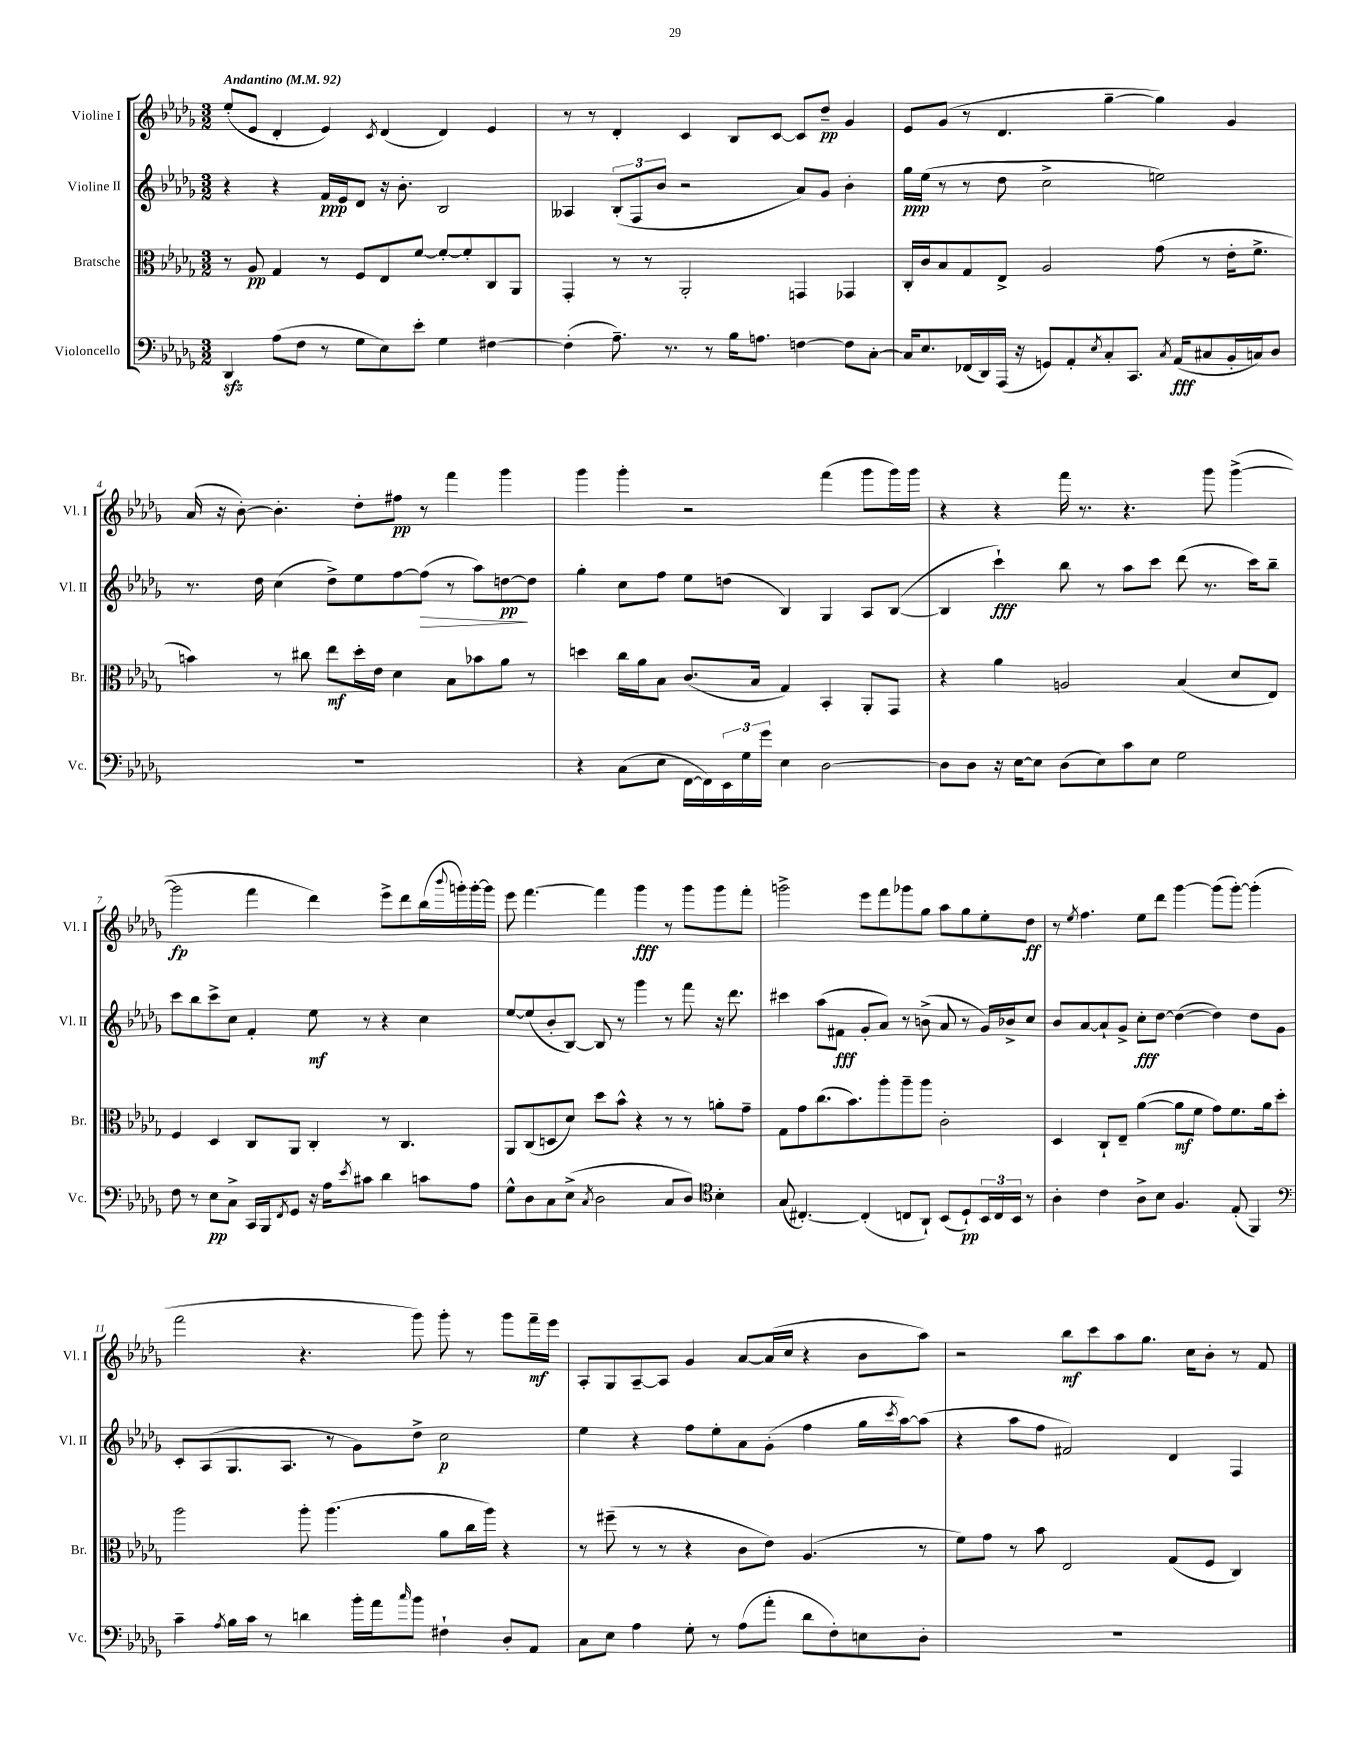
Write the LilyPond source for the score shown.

<<
\new StaffGroup <<
\new Staff = "s0" \with { instrumentName = "Violine I" shortInstrumentName = "Vl. I" } {
    \clef treble \key des \major \numericTimeSignature \time 3/2 \tempo "Andantino" 4 = 92
    ees''8-.( ees'8 des'4-. ees'4) \acciaccatura { c'8 } des'4( des'4) ees'4 |
    r8 r8 des'4-. c'4 bes8 c'8~ c'8 des''8--\pp ges'4 |
    ees'8 ges'8( r8 des'4. ges''4~-- ges''4) ges'4 |
    aes'16( r16 bes'8~-.) bes'4.-. des''8-. fis''8\pp r8 f'''4 ges'''4 |
    ges'''4 ges'''4-. r2 f'''4( ges'''8 ges'''16) ges'''16 |
    r4 r4 f'''16 r8. r4. ges'''8 ges'''4~->( |
    ges'''2\fp f'''4 des'''4) ees'''8-> des'''8 bes''16( \appoggiatura { bes'''8 } g'''16-.) g'''16~-. g'''16 |
    ees'''8 f'''4.~ f'''4 ges'''4\fff r8 ges'''8 ges'''8 f'''8-. |
    g'''2-> ees'''8 f'''8 ges'''8 ges''8 aes''8 ges''8 ees''8-. des''8\ff |
    r8 \acciaccatura { ees''8 } f''4. ees''8 des'''8 ges'''4~ ges'''8( ges'''8~-.) ges'''4-.( |
    f'''2 r4. ges'''8) ges'''8-. r8 ges'''8 f'''16--\mf ees'''16 |
    aes8-. ges8 aes8~-- aes8 ges'4 aes'8~ aes'16( c''16 r4 bes'8 aes''8) |
    r2 bes''8\mf c'''8 aes''8 ges''8. c''16 bes'8-. r8 f'8 \bar "|." |
}
\new Staff = "s1" \with { instrumentName = "Violine II" shortInstrumentName = "Vl. II" } {
    \clef treble \key des \major \numericTimeSignature \time 3/2
    r4 r4 f'16\ppp ees'16 des'8 r16 bes'8.-. bes2 |
    aeses4 \tuplet 3/2 { bes8-.( f8 bes'8 } r2 aes'8) ges'8 bes'4-. |
    ges''16\ppp ees''16( r8 r8 des''8 c''2-> e''2) |
    r8. des''16 c''4( des''8->) ees''8 f''8~ f''8\>( r8 aes''8) d''8~\pp\! d''8 |
    ges''4-. c''8 f''8 ees''8 d''8( bes4) ges4 aes8 bes8~( |
    bes4 c'''4-!\fff) bes''8 r8 aes''8 c'''8 des'''8( r8. c'''16) bes''8-- |
    c'''8 bes''8 c'''8-> c''8 f'4-. ees''8\mf r8 r4 c''4 |
    ees''8~ ees''8( bes'8-. bes8~) bes8 r8 ges'''4 r8 f'''8 r16 des'''8. |
    cis'''4 aes''8( fis'8\fff ges'8-. aes'8) r8 b'8->( aes'8 r8 ges'16) bes'16-> c''8 |
    bes'8 aes'8~ aes'8-! ges'8-> c''8-.\fff des''8~ des''4~( des''4) des''8 ges'8 |
    c'8-. aes8( ges8. aes8. r8 ges'8) des''8-> c''2\p |
    ees''4 r4 f''8 ees''8-. aes'8 ges'8-.( f''4 ges''16 \acciaccatura { c'''8 } aes''16~) aes''8( |
    r4 aes''8 f''8 fis'2) des'4 f4 \bar "|." |
}
\new Staff = "s2" \with { instrumentName = "Bratsche" shortInstrumentName = "Br." } {
    \clef alto \key des \major \numericTimeSignature \time 3/2
    r8 aes8\pp ges4 r8 f8 ees8 f'8~ f'8~-. f'8-. c8 aes,8 |
    ges,4-. r8 r8 aes,2-. g,4 ges,4 |
    c16-. c'16 bes8 ges8 ees8-> aes2 ges'8( r8 ees'16-. f'8.-> |
    b'4) r8 cis''8 ees''8\mf des''16-. ees'16 des'4 bes8 bes'8 aes'8 r8 |
    d''4 c''16 aes'16 bes8 c'8.( bes16 ges4) bes,4-. aes,8-. ges,8 |
    r4 aes'4 a2 bes4( des'8 ees8) |
    f4 des4 c8 aes,8 c4-. r8 c4. |
    aes,8 c8( d8 des'8) des''8 bes'8-^ r4 r8 r8 a'8-. ges'8-- |
    ges8 ges'8 c''8.( bes'8.) aes''8-. aes''8-- aes''8 c'2-. |
    des4 c8-! ees8-- aes'4~( aes'8\mf f'8 ges'8) f'8. aes'16 des''8-. |
    aes''2 aes''8-. aes''4.( aes'8 c''16 aes''16) r4 |
    r8 fis''8--( r8 r8 r4 c'8 ees'8) aes4.( r8 |
    f'8) ges'8 r8 bes'8 ees2 ges8( f8 c4) \bar "|." |
}
\new Staff = "s3" \with { instrumentName = "Violoncello" shortInstrumentName = "Vc." } {
    \clef bass \key des \major \numericTimeSignature \time 3/2
    des,4\sfz aes8( f8 r8 ges8 ees8) ees'8-. ges4 fis4~ |
    fis4-.( aes8.--) r8. r8 bes16 a8. f4~ f8 c8~-. |
    c16 ees8. fes,16( des,16) aes,,16( r16 g,8) aes,8-. \acciaccatura { ees8 } c8-. c,8. \acciaccatura { c8 } aes,16\fff( cis8 bes,16-. c16) des8 |
    R1. |
    r4 c8( ees8 f,16~ f,16) \tuplet 3/2 { ees,16 ges16 ges'16 } ees4 des2~ |
    des8 des8 r16 ees16~ ees8 des8( ees8) c'8 ees8 ges2 |
    f8 r8 ees8\pp c8-> c,16 bes,,16 \acciaccatura { f,8 } ges,8 r16 aes16 \acciaccatura { ees'8 } cis'8 des'4 c'8 aes8 |
    ges8-^ des8 c8 ees8->( \acciaccatura { c8 } des2 c8 des8) \clef tenor bes4-. |
    ges8( cis4.~-.) cis4-.( c8 aes,8-!) bes,8( des8-!\pp) \tuplet 3/2 { bes,16 c16 bes,16 } r8 |
    aes4-. c'4 aes8-> bes8 f4. ees8-.( f,4) |
    \clef bass c'4-- \acciaccatura { aes8 } bes16 c'16 r8 d'4 bes'16-. aes'16 \grace { c''16 } bes'8 fis4-! des8-. aes,8 |
    c8 ees8 aes4 ges8-. r8 aes8( aes'8-. des'8 f8-.) e8 des8-. |
    R1. \bar "|." |
}
>>
>>
